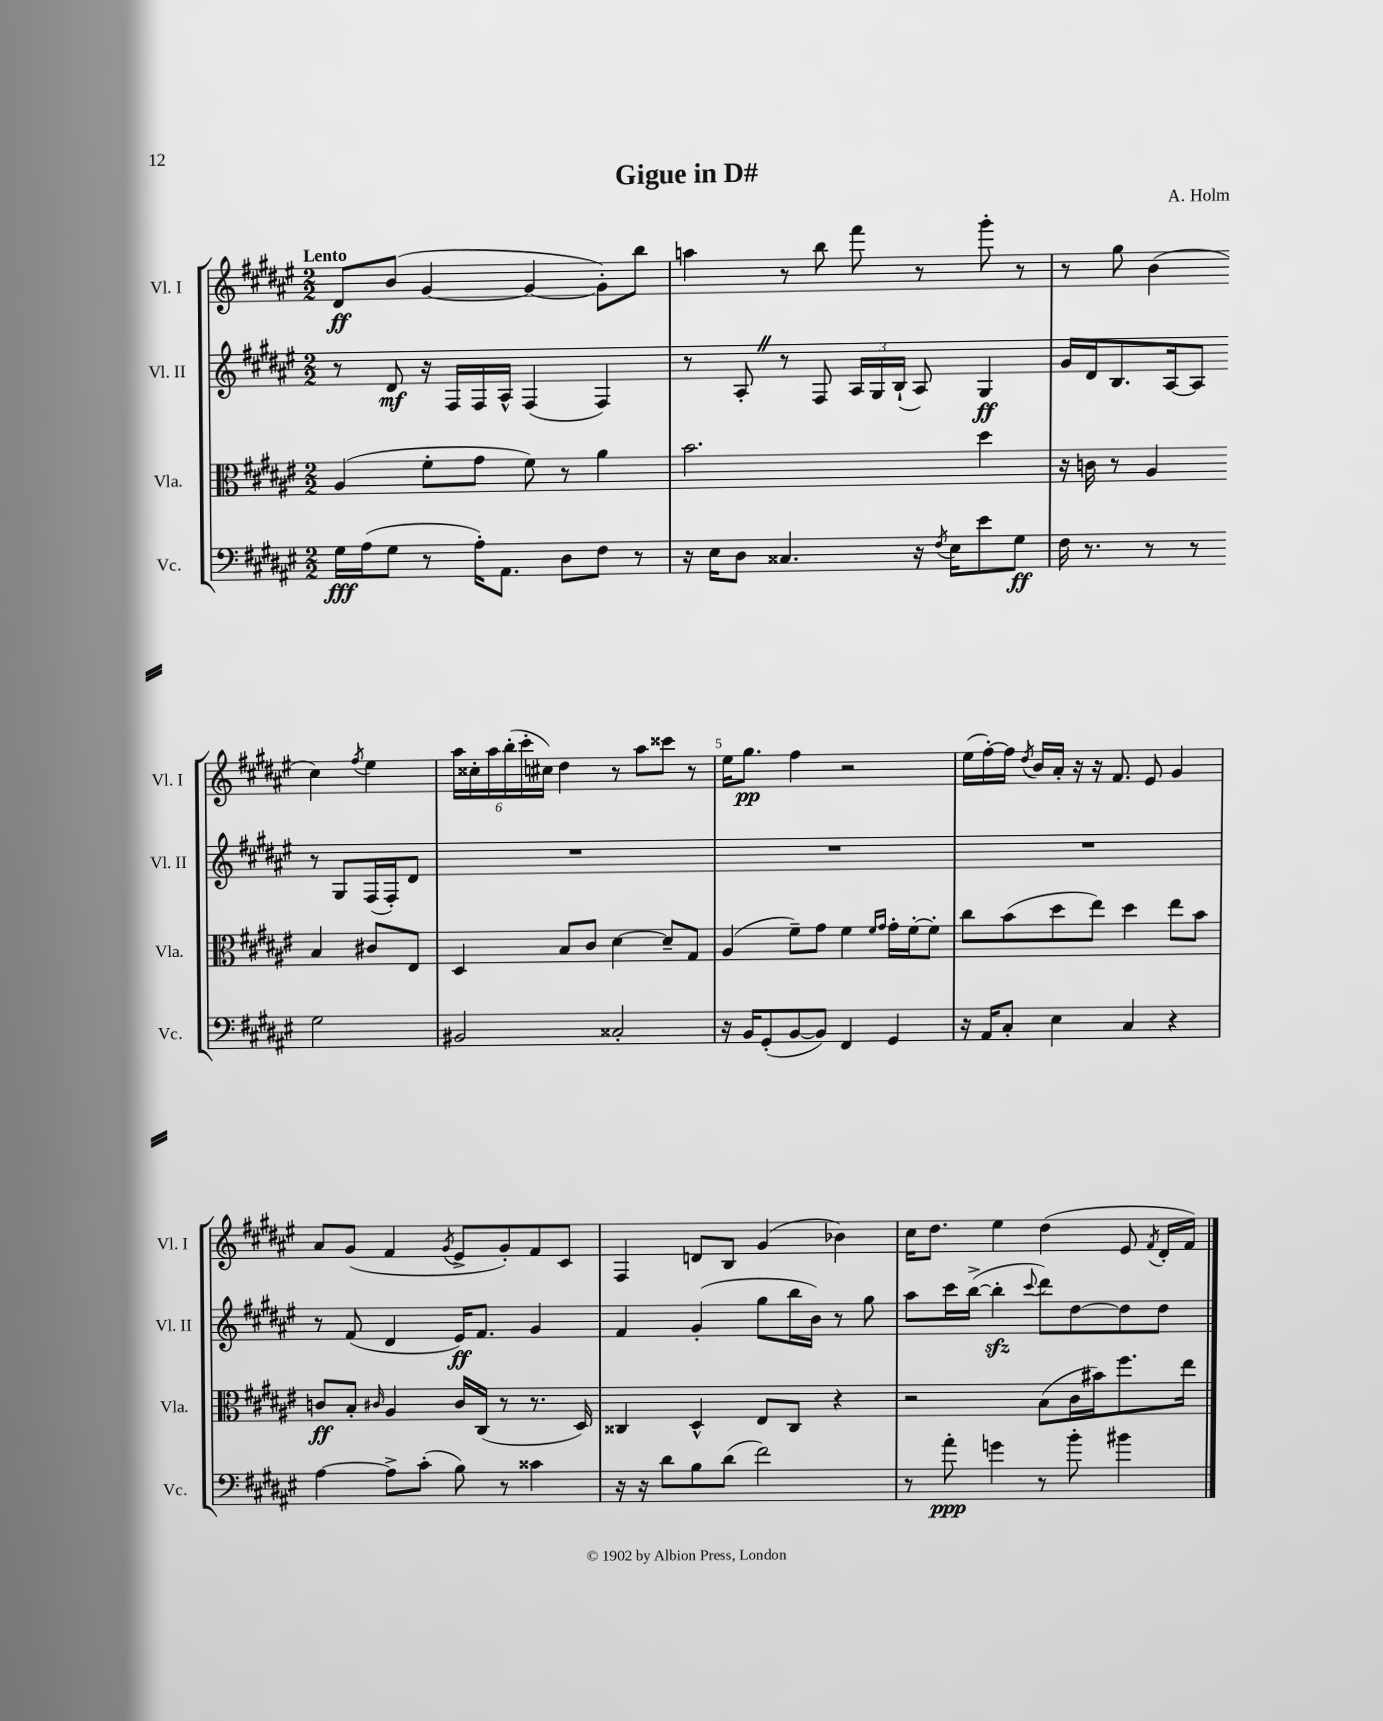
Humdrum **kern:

**kern	**dynam	**kern	**dynam	**kern	**dynam	**kern	**dynam
*part4	*part4	*part3	*part3	*part2	*part2	*part1	*part1
*staff4	*staff4	*staff3	*staff3	*staff2	*staff2	*staff1	*staff1
*I"Vc.	*	*I"Vla.	*	*I"Vl. II	*	*I"Vl. I	*
*I'Vc.	*	*I'Vla.	*	*I'Vl. II	*	*I'Vl. I	*
*clefF4	*	*clefC3	*	*clefG2	*	*clefG2	*
*k[f#c#g#d#a#e#]	*	*k[f#c#g#d#a#e#]	*	*k[f#c#g#d#a#e#]	*	*k[f#c#g#d#a#e#]	*
*M2/2	*	*M2/2	*	*M2/2	*	*M2/2	*
=1	=1	=1	=1	=1	=1	=1	=1
!	!	!	!	!	!	!LO:TX:a:B:t=Lento	!
16G#\LL	fff	(4A#/	.	8r	.	8d#/L	ff
(16A#\J	.	.	.	.	.	.	.
8G#\J	.	.	.	8d#/	mf	(8b/J	.
8r	.	8f#'\L	.	16r	.	[4g#/	.
.	.	.	.	16F#/LL	.	.	.
16A#'\KL)	.	8g#\J	.	16F#/	.	.	.
8.AA#\J	.	.	.	16A#^^/JJ	.	.	.
.	.	8f#\)	.	(4F#/	.	4g#/_	.
8D#\L	.	8r	.	.	.	.	.
8F#\J	.	4a#\	.	4F#/)	.	8g#'\L])	.
8r	.	.	.	.	.	8bb\J	.
=2	=2	=2	=2	=2	=2	=2	=2
16r	.	2.b\	.	8r	.	4aan\	.
16E#\KL	.	.	.	.	.	.	.
8D#\J	.	.	.	8A#'Z/	.	.	.
4.C##X/	.	.	.	8r	.	8r	.
.	.	.	.	8F#/	.	8bb\	.
.	.	.	.	24A#/LL	.	8fff#\	.
.	.	.	.	24G#/	.	.	.
.	.	.	.	(24B`/JJ	.	.	.
16r	.	.	.	8A#/)	.	8r	.
8qF#/	.	.	.	.	.	.	.
16E#\KL	.	.	.	.	.	.	.
8e#\	.	4dd#\	.	4G#/	ff	8ggg#'\	.
8G#\J	ff	.	.	.	.	8r	.
=3	=3	=3	=3	=3	=3	=3	=3
16F#\	.	16r	.	16g#/LL	.	8r	.
8.r	.	16cn\	.	16d#/J	.	.	.
.	.	8r	.	8.B/	.	8gg#\	.
8r	.	4A#/	.	.	.	(4b\	.
.	.	.	.	[16A#/k	.	.	.
8r	.	.	.	8A#/J]	.	.	.
2G#\	.	4B/	.	8r	.	4cc#\)	.
.	.	.	.	8G#/L	.	.	.
.	.	.	.	.	.	8qff#/	.
.	.	8c#X/L	.	(16F#/L	.	4ee#\	.
.	.	.	.	16F#'/J)	.	.	.
.	.	8E#/J	.	8d#/J	.	.	.
!!LO:LB:g=z
=4	=4	=4	=4	=4	=4	=4	=4
2BB#X/	.	4D#/	.	1r	.	24aa#\LL	.
.	.	.	.	.	.	24cc##X'\	.
.	.	.	.	.	.	24aa#\	.
.	.	.	.	.	.	(24bb'\	.
.	.	.	.	.	.	24ccc#'\	.
.	.	.	.	.	.	24cc#X\JJ)	.
.	.	8B/L	.	.	.	4dd#\	.
.	.	8c#/J	.	.	.	.	.
2C##X'/	.	[4d#\	.	.	.	8r	.
.	.	.	.	.	.	8aa#\L	.
.	.	8d#~/L]	.	.	.	8ccc##X\J	.
.	.	8G#/J	.	.	.	8r	.
=5	=5	=5	=5	=5	=5	=5	=5
16r	.	(4A#/	.	1r	.	16ee#\KL	.
16BB/KL	.	.	.	.	.	8.gg#\J	pp
(8GG#'/	.	.	.	.	.	.	.
[8BB/	.	8f#~\L)	.	.	.	4ff#\	.
8BB/J])	.	8g#\J	.	.	.	.	.
4FF#/	.	4f#\	.	.	.	2r	.
.	.	16qqf#/LL	.	.	.	.	.
.	.	16qqg#/JJ	.	.	.	.	.
4GG#/	.	16g#'\LL	.	.	.	.	.
.	.	[16f#'\J	.	.	.	.	.
.	.	8f#'\J]	.	.	.	.	.
=6	=6	=6	=6	=6	=6	=6	=6
16r	.	8cc#\L	.	1r	.	(16ee#\LL	.
16AA#/KL	.	.	.	.	.	[16ff#'\)	.
8C#'/J	.	(8b\	.	.	.	16ff#\JJ]	.
.	.	.	.	.	.	8qdd#/	.
.	.	.	.	.	.	16b/LL	.
4E#\	.	8dd#\	.	.	.	16a#'/JJ	.
.	.	.	.	.	.	16r	.
.	.	8ee#\J)	.	.	.	16r	.
.	.	.	.	.	.	8.f#/	.
4C#/	.	4dd#\	.	.	.	.	.
.	.	.	.	.	.	8e#/	.
4r	.	8ee#\L	.	.	.	4g#/	.
.	.	8b\J	.	.	.	.	.
!!LO:LB:g=z
=7	=7	=7	=7	=7	=7	=7	=7
[4A#\	.	8cn/L	ff	8r	.	8a#/L	.
.	.	8B'/J	.	(8f#/	.	(8g#/J	.
.	.	16qqc#X/	.	.	.	.	.
8A#^\L]	.	4A#/	.	4d#/	.	4f#/	.
(8c#'\J	.	.	.	.	.	.	.
.	.	.	.	.	.	8qg#/	.
8B\)	.	16c#/LL	.	16e#/KL)	ff	8e#^/L	.
.	.	(16C#/JJ	.	8.f#/J	.	.	.
8r	.	8r	.	.	.	8g#'/)	.
4c##X\	.	8.r	.	4g#/	.	8f#/	.
.	.	.	.	.	.	8c#/J	.
.	.	16D#/)	.	.	.	.	.
=8	=8	=8	=8	=8	=8	=8	=8
16r	.	4C##X/	.	4f#/	.	4F#/	.
16r	.	.	.	.	.	.	.
8d#\L	.	.	.	.	.	.	.
8B\	.	4D#^^/	.	(4g#'/	.	8dn/L	.
(8d#\J	.	.	.	.	.	8B/J	.
2f#\)	.	8E#/L	.	8gg#\L	.	(4g#/	.
.	.	8C##/J	.	16bb\L	.	.	.
.	.	.	.	16b\JJ)	.	.	.
.	.	4r	.	8r	.	4b-X\)	.
.	.	.	.	8gg#\	.	.	.
=9	=9	=9	=9	=9	=9	=9	=9
8r	.	2r	.	8aa#\L	.	16cc#\KL	.
.	.	.	.	.	.	8.dd#\J	.
8a#'\	ppp	.	.	16ccc#\L	.	.	.
.	.	.	.	([16bb^\JJ	.	.	.
4gn\	.	.	.	4bbzz'\]	.	4ee#\	.
.	.	.	.	8qqccc#/	.	.	.
8r	.	(8B\L	.	8ddd#\L)	.	(4dd#\	.
8b'\	.	16c#\L	.	[8dd#\	.	.	.
.	.	16b#X\J)	.	.	.	.	.
4b#X\	.	8.ff#\	.	8dd#\]	.	8e#/	.
.	.	.	.	.	.	8qf#/	.
.	.	.	.	8dd#\J	.	16d#'/LL	.
.	.	16ee#\Jk	.	.	.	16f#/JJ)	.
==	==	==	==	==	==	==	==
*-	*-	*-	*-	*-	*-	*-	*-
